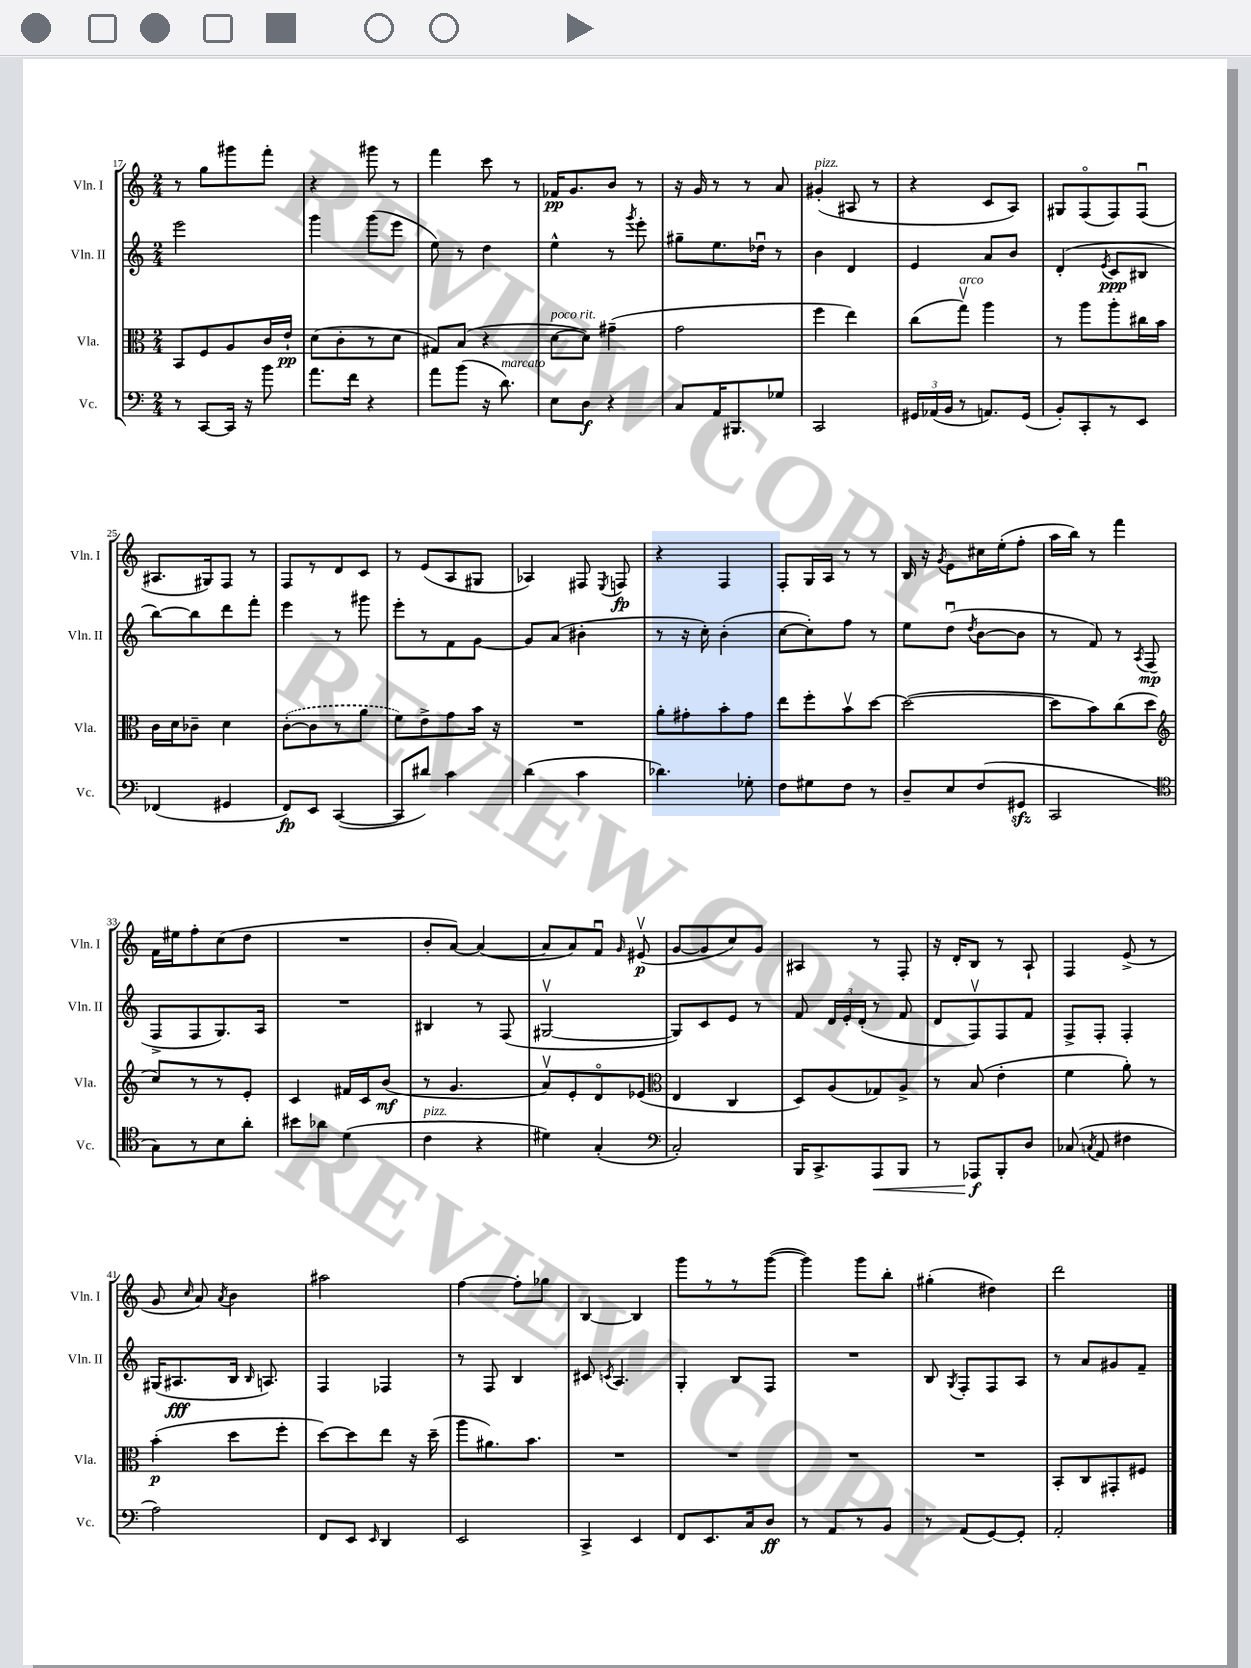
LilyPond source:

<<
\new StaffGroup <<
\new Staff = "s0" \with { instrumentName = "Vln. I" shortInstrumentName = "Vln. I" } {
    \clef treble \key c \major \numericTimeSignature \time 2/4
    \autoBeamOff r8 g''8[ gis'''8 f'''8]-. |
    r4 gis'''8 r8 |
    f'''4 c'''8 r8 |
    fes'16[\pp g'8. b'8] r8 |
    r16 g'16 r8 r8 a'8 |
    gis'4-.^\markup { \italic "pizz." }( ais8 r8 |
    r4 c'8[ a8]) |
    gis8[ f8\flageolet( f8) f8]\downbow( |
    ais8.[ gis16) f8] r8 |
    f8[ r8 d'8 c'8] |
    r8 e'8[( a8 gis8] |
    aes4) fis8 \acciaccatura { e8 } f8\fp |
    r4 f4 |
    f8[-. g16 a16] r8 r8 |
    b16 r16 \acciaccatura { g'8 } e'8[ cis''16 e''16-.( f''8]-. |
    a''16[ b''16]) r8 f'''4 |
    f'16[ eis''16 f''8-. c''8( d''8] |
    R2 |
    b'8[-. a'8]~) a'4~( |
    a'8[ a'8) f'8]\downbow \grace { g'16 } eis'8\upbow\p( |
    g'8[~ g'8 c''8) g'8] |
    ais4 r8 f8-. |
    r16 d'16[-. b8] r8 a8-! |
    f4 e'8->( r8 |
    g'8 \grace { c''16 } a'8) \acciaccatura { a'8 } b'4 |
    ais''2 |
    f''4~ f''8[-. ges''8] |
    b4~ b4 |
    g'''8[ r8 r8 g'''8]~( |
    g'''4) g'''8[ b''8]-. |
    gis''4-.( dis''4) |
    d'''2 \bar "|." |
}
\new Staff = "s1" \with { instrumentName = "Vln. II" shortInstrumentName = "Vln. II" } {
    \clef treble \key c \major \numericTimeSignature \time 2/4
    \autoBeamOff e'''2 |
    g'''4 g'''8[( e'''8] |
    e''8) r8 d''4 |
    e''4-^ r8 \acciaccatura { g'''8 } e'''8-. |
    gis''8[-- e''8. des''16]\downbow r8 |
    b'4 d'4 |
    e'4 a'8[ b'8] |
    d'4-.( \acciaccatura { e'8 } c'8[\ppp bis8] |
    b''8[~) b''8 d'''8 f'''8]-. |
    e'''4 r8 gis'''8 |
    e'''8[-. r8 f'8 g'8]~ |
    g'8[ a'8]( bis'4-. |
    r8 r16 c''16-.) b'4-.( |
    c''8[~ c''8-.) f''8] r8 |
    e''8[ d''8]\downbow( \acciaccatura { d''8 } b'8[~ b'8] |
    r8 f'8) r8 \acciaccatura { a8 } f8\mp( |
    f8[-> f8 g8.) a16] |
    R2 |
    bis4 r8 f8( |
    gis2~\upbow |
    gis8[) c'8 e'8] r8 |
    f'8 \tuplet 3/2 { d'16[ e'16-. d'16]-.( } r8 f'8 |
    d'8[ f8\upbow) f8 f'8] |
    f8[-> f8]-. f4-. |
    gis16[( ais8.\fff b16] \grace { b16 } a8.) |
    f4 fes4 |
    r8 f8 b4 |
    cis'8 \acciaccatura { c'8 } a4. |
    g4-. b8[ f8] |
    R2 |
    b8 \acciaccatura { g8 } f8[-. f8 a8] |
    r8 a'8[ gis'8 f'8]-- \bar "|." |
}
\new Staff = "s2" \with { instrumentName = "Vla." shortInstrumentName = "Vla." } {
    \clef alto \key c \major \numericTimeSignature \time 2/4
    \autoBeamOff b,8[ f8 a8 c'16 e'16]-!\pp |
    d'8[( c'8-. r8 d'8] |
    gis8[) b8]( r4 |
    d'8[~^\markup { \italic "poco rit." } d'8]) gis'4--( |
    g'2 |
    f''4 e''4) |
    c''8[( g''8]\upbow^\markup { \italic "arco" }) a''4 |
    r8 a''8[ a''8-. cis''16 b'16] |
    c'16[ d'16 ces'8]-- d'4 |
    \once \slurDashed c'8[~-.( c'8 r8 a'8] |
    f'8[) e'8-> g'8 b'16] r16 |
    R2 |
    a'8[-. gis'8-. b'8-. gis'8] |
    e''8[ f''8-. b'8\upbow d''8]~ |
    d''2~( |
    d''8[ b'8) c''8( d''8] |
    \clef treble c''8[) r8 r8 e'8]-. |
    c'4 fis'16[ c'16 b'8]\mf( |
    r8 g'4. |
    a'8[\upbow) e'8-. d'8\flageolet ees'8]( |
    \clef alto e4 c4 |
    d8[) a8( ges8) a8]-> |
    r8 b8( e'4-. |
    f'4 a'8-.) r8 |
    b'4-.\p( d''8[ f''8]-. |
    d''8[~) d''8 e''8] r16 d''16--( |
    a''8[ ais'8.) b'8.] |
    R2 |
    R2 |
    R2 |
    R2 |
    b,8[-. c8 gis,8-. fis8] \bar "|." |
}
\new Staff = "s3" \with { instrumentName = "Vc." shortInstrumentName = "Vc." } {
    \clef bass \key c \major \numericTimeSignature \time 2/4
    \autoBeamOff r8 c,8[~ c,16] r16 b'8 |
    a'8.[ f'16] r4 |
    a'8[ b'8]( r16 d'8.^\markup { \italic "marcato" }) |
    e8[ d8]\f r4 |
    c8[ a,16 bis,,8. ges8] |
    c,2 |
    \tuplet 3/2 { gis,16[ aes,16( b,16] } r8 a,8.[) gis,16]( |
    b,8[-.) c,8-. r8 e,8] |
    fes,4( gis,4 |
    f,8[\fp) e,8] c,4~( |
    c,8[ dis'8]) c'4 |
    d'4( c'4 |
    des'4.) ges8-. |
    f8[ gis8 f8] r8 |
    d8[-- e8 f8( gis,8]\sfz |
    c,2 |
    \clef tenor g8[) r8 b8 a'8]-. |
    bis'8[ aes'8] d'4( |
    c'4^\markup { \italic "pizz." } r4 |
    dis'4) g4-.( |
    \clef bass c2-.) |
    b,,16[ c,8.-> a,,8\< b,,8] |
    r8 aes,,8[\f\! b,,8-. d8] |
    ces8( \acciaccatura { c8 } a,8 fis4 |
    a2) |
    f,8[ e,8] \grace { e,16 } d,4 |
    e,2 |
    c,4-> e,4 |
    f,8[ e,8. c16 d8]\ff |
    r8 a,8[ r8 b,8] |
    r8 a,8[( g,8~) g,8]-. |
    a,2-. \bar "|." |
}
>>
>>
\layout { \context { \Score currentBarNumber = #17 } }
